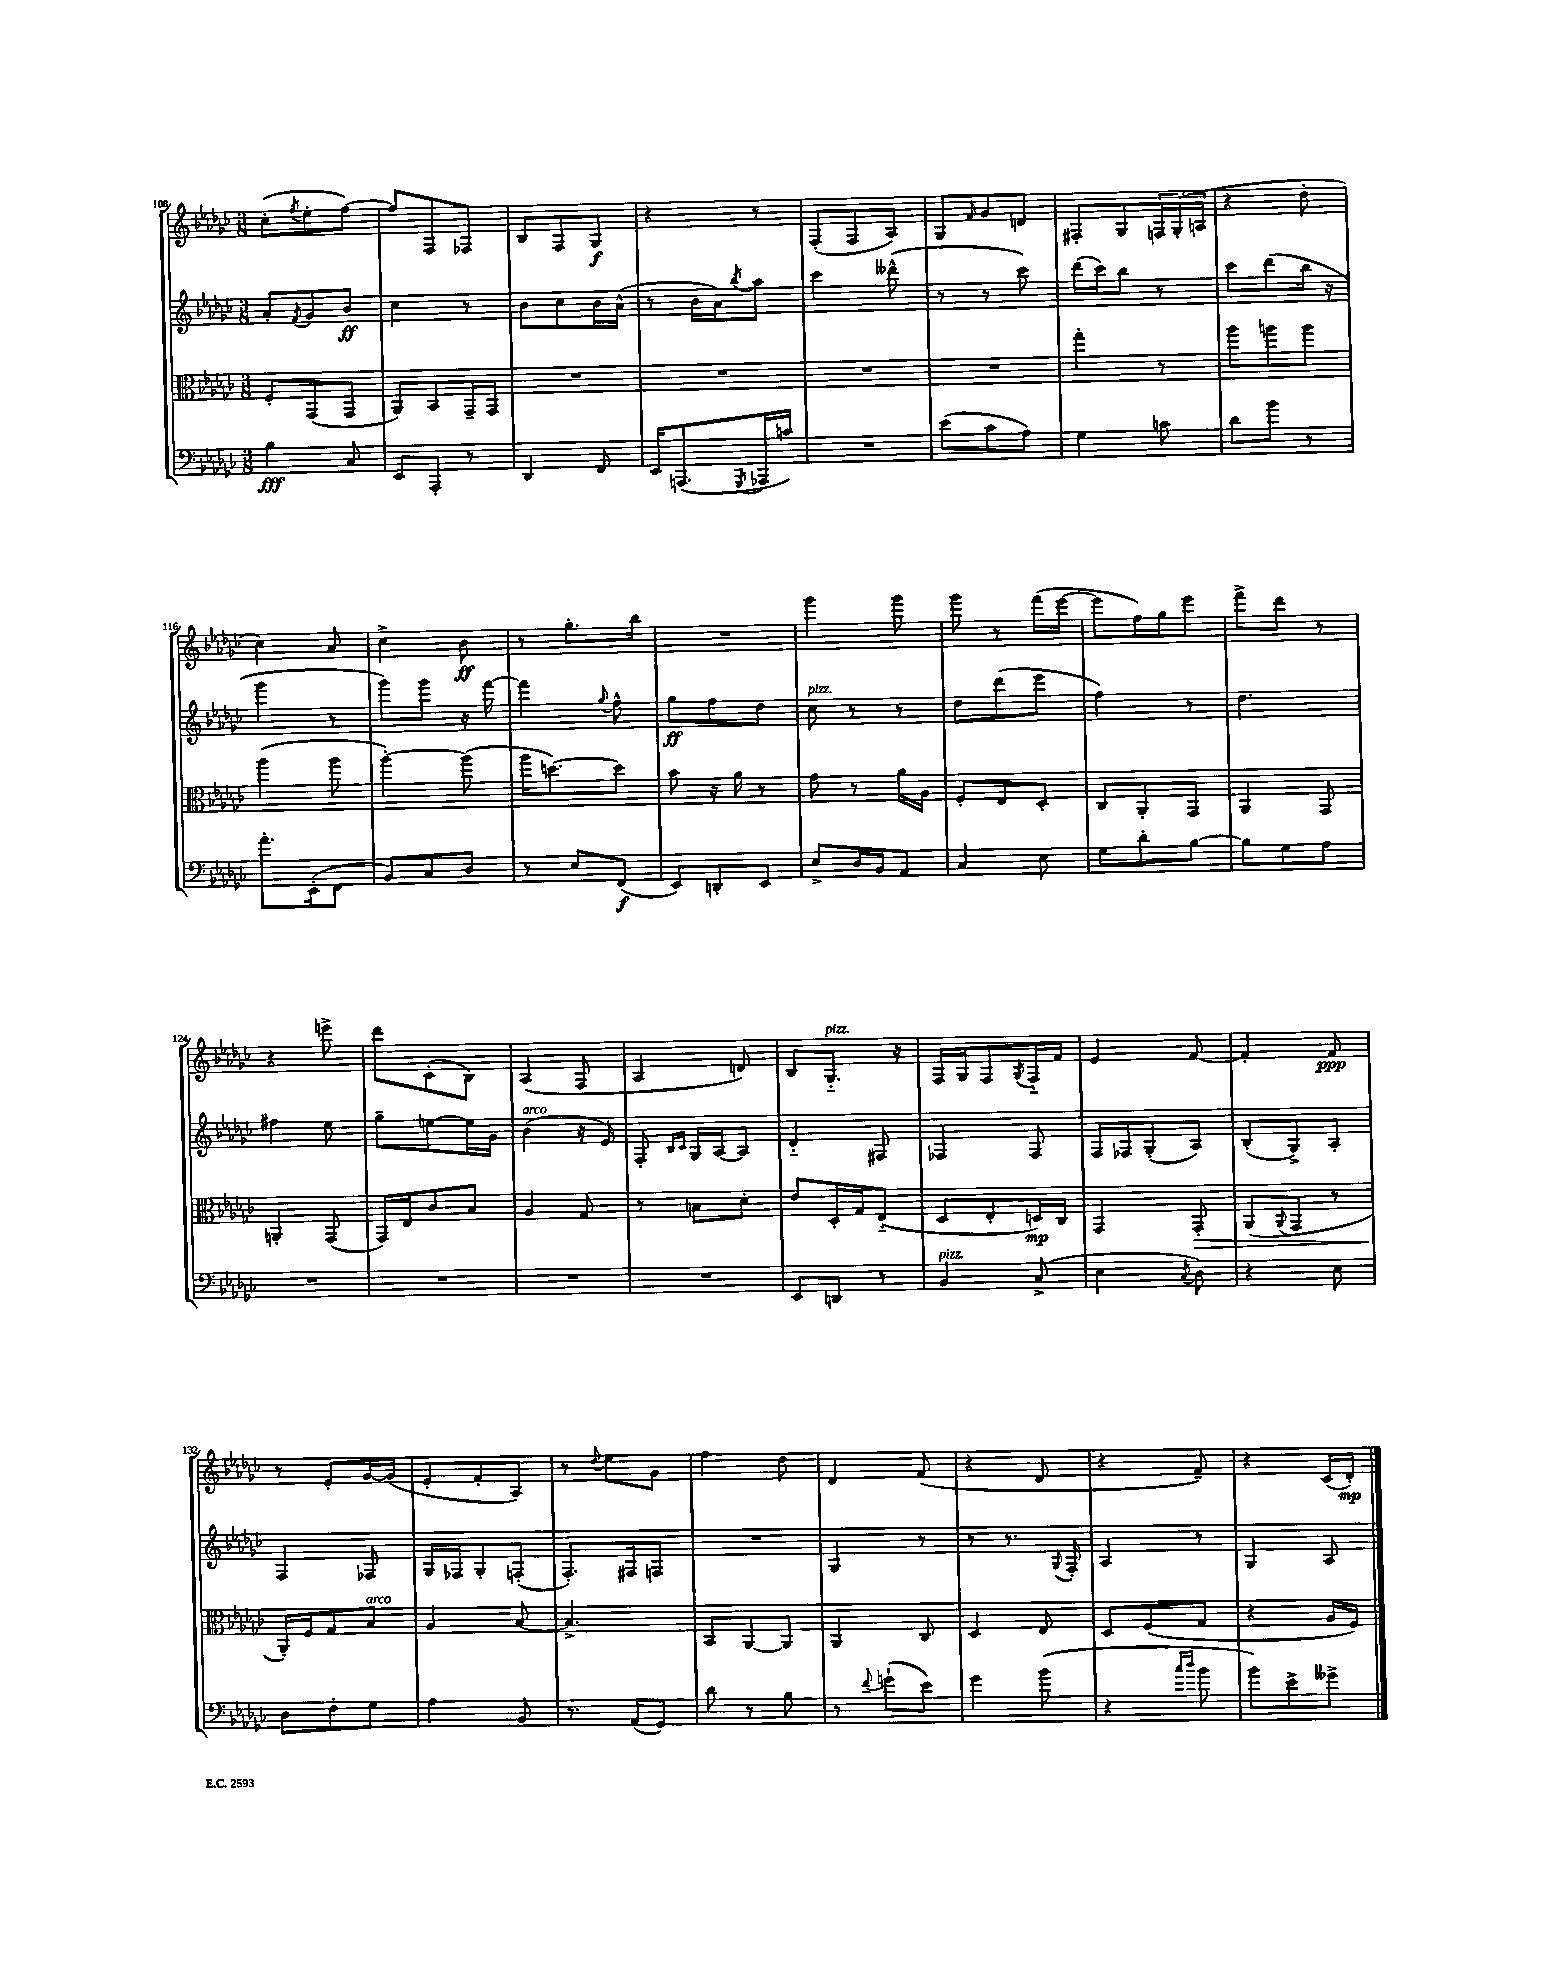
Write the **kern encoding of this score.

**kern	**kern	**kern	**kern
*staff4	*staff3	*staff2	*staff1
*clefF4	*clefC3	*clefG2	*clefG2
*k[b-e-a-d-g-c-]	*k[b-e-a-d-g-c-]	*k[b-e-a-d-g-c-]	*k[b-e-a-d-g-c-]
*M3/8	*M3/8	*M3/8	*M3/8
4B-	8F'	8a-'	(8cc-'
.	.	8qf	8qff
.	(8GG-	8g-	8ee-'
8C-	8GG-	8b-	[8ff)
=	=	=	=
8EE-	8AA-)	4cc-	8ff]
8AAA-'	8BB-	.	8F
8r	16GG-~	8r	8F-
.	16GG-	.	.
=	=	=	=
4DD-	4.r	8b-	8B-
.	.	8cc-	8F
8FF	.	16b-	8G-
.	.	(16a-^^	.
=	=	=	=
16EE-	4.r	8r	4r
(8.AAA	.	.	.
.	.	16b-	.
.	.	16a-)	.
8qGGG-	.	8qbb-	.
16AAA-	.	8aa-	8r
16c)	.	.	.
=	=	=	=
4.r	4.r	4ccc-	(8F'
.	.	.	8F
.	.	(8ddd--^^	8A-)
=	=	=	=
(8e-	4.r	8r	8G-
.	.	.	16qqf
8c-	.	8r	8g-
8A-)	.	8ccc-)	8d
=	=	=	=
4G-	4gg-'	(16ddd-	8F#'
.	.	16ccc-)	.
.	.	8bb-	8G-
8c	8r	8r	24F
.	.	.	(24G-'
.	.	.	24A
=	=	=	=
8d-	8aa-	8ccc-	4r
8b-	8aa	(8ddd-	.
8r	8aa	16bb-	8dd-'
.	.	16r	.
=	=	=	=
8.a-'	(4aa-	4ggg-	4cc-)
(16EE-'	.	.	.
8FF	8aa-	8r	8a-
=	=	=	=
8BB-)	[4aa-')	8ggg-)	4cc-^
8C-	.	8ggg-	.
8D-	(8aa-]	16r	8b-
.	.	[16fff	.
=	=	=	=
8r	16aa-	4fff]	8r
.	[8.dd)	.	.
8E-	.	.	8.gg-'
.	.	8qqgg-	.
(8FF	8dd]	8ff^^	.
.	.	.	16bb-
=	=	=	=
8EE-)	8b-	8gg-	4.r
8DD'	16r	8ff	.
.	16a-	.	.
8EE-	8r	8dd-	.
=	=	=	=
8E-^	8g-	8cc-	4ggg-
16D-	8r	8r	.
16BB-	.	.	.
8AA-	16a-	8r	8ggg-
.	16A-	.	.
=	=	=	=
4C-	8F'	8dd-	8ggg-
.	8E-	(8ddd-	8r
8E-	8D-'	8eee-	(16fff
.	.	.	[16eee-
=	=	=	=
8G-	8C-	4ff)	8eee-]
8d-'	8AA-'	.	16ff)
.	.	.	16gg-
[8B-	8GG-	8r	8eee-
=	=	=	=
8B-]	4AA-	4.dd-	8fff^
8G-	.	.	8ddd-
8A-	8GG-	.	8r
=	=	=	=
4.r	4AA'	4ff#	4r
.	(8GG-	8ee-	8eee^
=	=	=	=
4.r	16GG-)	8gg-~	8ddd-
.	16E-	.	.
.	8c-	[8ee	(8c-'
.	8B-	16ee]	8B-)
.	.	16g-	.
=	=	=	=
4.r	4A-	(4b-	(4A-
.	8G-	16r	8F
.	.	16e-)	.
=	=	=	=
4.r	8r	8F'	4A-
.	.	16qqB-	.
.	.	16qqc-	.
.	8B	16G-	.
.	.	[16A-	.
.	8d-'	8A-]	8d)
=	=	=	=
8EE-	8e-	4d-'~	8B-
8DD	16D-'	.	8.G-'~
.	16G-	.	.
8r	(8E-'~	8F#	.
.	.	.	16r
=	=	=	=
4BB-	8D-	4F-	16F
.	.	.	16G-
.	8E-'	.	8F
.	.	.	8qG-
(8C-^	16D)	8F-	16F'~
.	16C-	.	16f
=	=	=	=
4E-	4GG-	16F	4e-
.	.	16F-	.
.	.	(8G-'	.
8qC-	.	.	.
8D-)	8GG-'	8A-)	[8f
=	=	=	=
4r	(8AA-	(8B-'	4f']
.	8qqAA-	.	.
.	8GG-	8G-^)	.
8E-	8r	8A-'	8f
=	=	=	=
8D-	16AA-')	4F	8r
.	16F	.	.
8F'	8G-	.	8e-'
8G-	8B-	8F-	[16g-
.	.	.	(16g-]
=	=	=	=
4A-	4A-	16G-	8e-'
.	.	16F-	.
.	.	8G-'	8f'
8BB-	[8B-	(8F'	8A-)
=	=	=	=
8.r	4.B-^]	8.F')	8r
.	.	.	8qqdd-
.	.	.	8ee-
(16AA-	.	16F#	.
8GG-)	.	8F	8g-
=	=	=	=
8d-	8BB-	4.r	4ff
8r	[8AA-	.	.
8B-	8AA-]	.	8dd-
=	=	=	=
8r	4AA-	4G-	4d-
8qqf	.	.	.
(8g`	.	.	.
8e-)	8C-	8r	(8f
=	=	=	=
4g-	4D-	8r	4r
.	.	8.r	.
(8b-	8E-	.	8d-
.	.	8qqG-	.
.	.	16F'	.
=	=	=	=
4r	8D-	4A-	4r
.	(8F	.	.
16qqcc-	.	.	.
16qqdd-	.	.	.
8b-	8G-	8r	8f~)
=	=	=	=
8b-)	4r	4G-	4r
8e-^	.	.	.
8g--^	16A-	8A-	(16c-
.	16F)	.	16d-')
==	==	==	==
*-	*-	*-	*-
